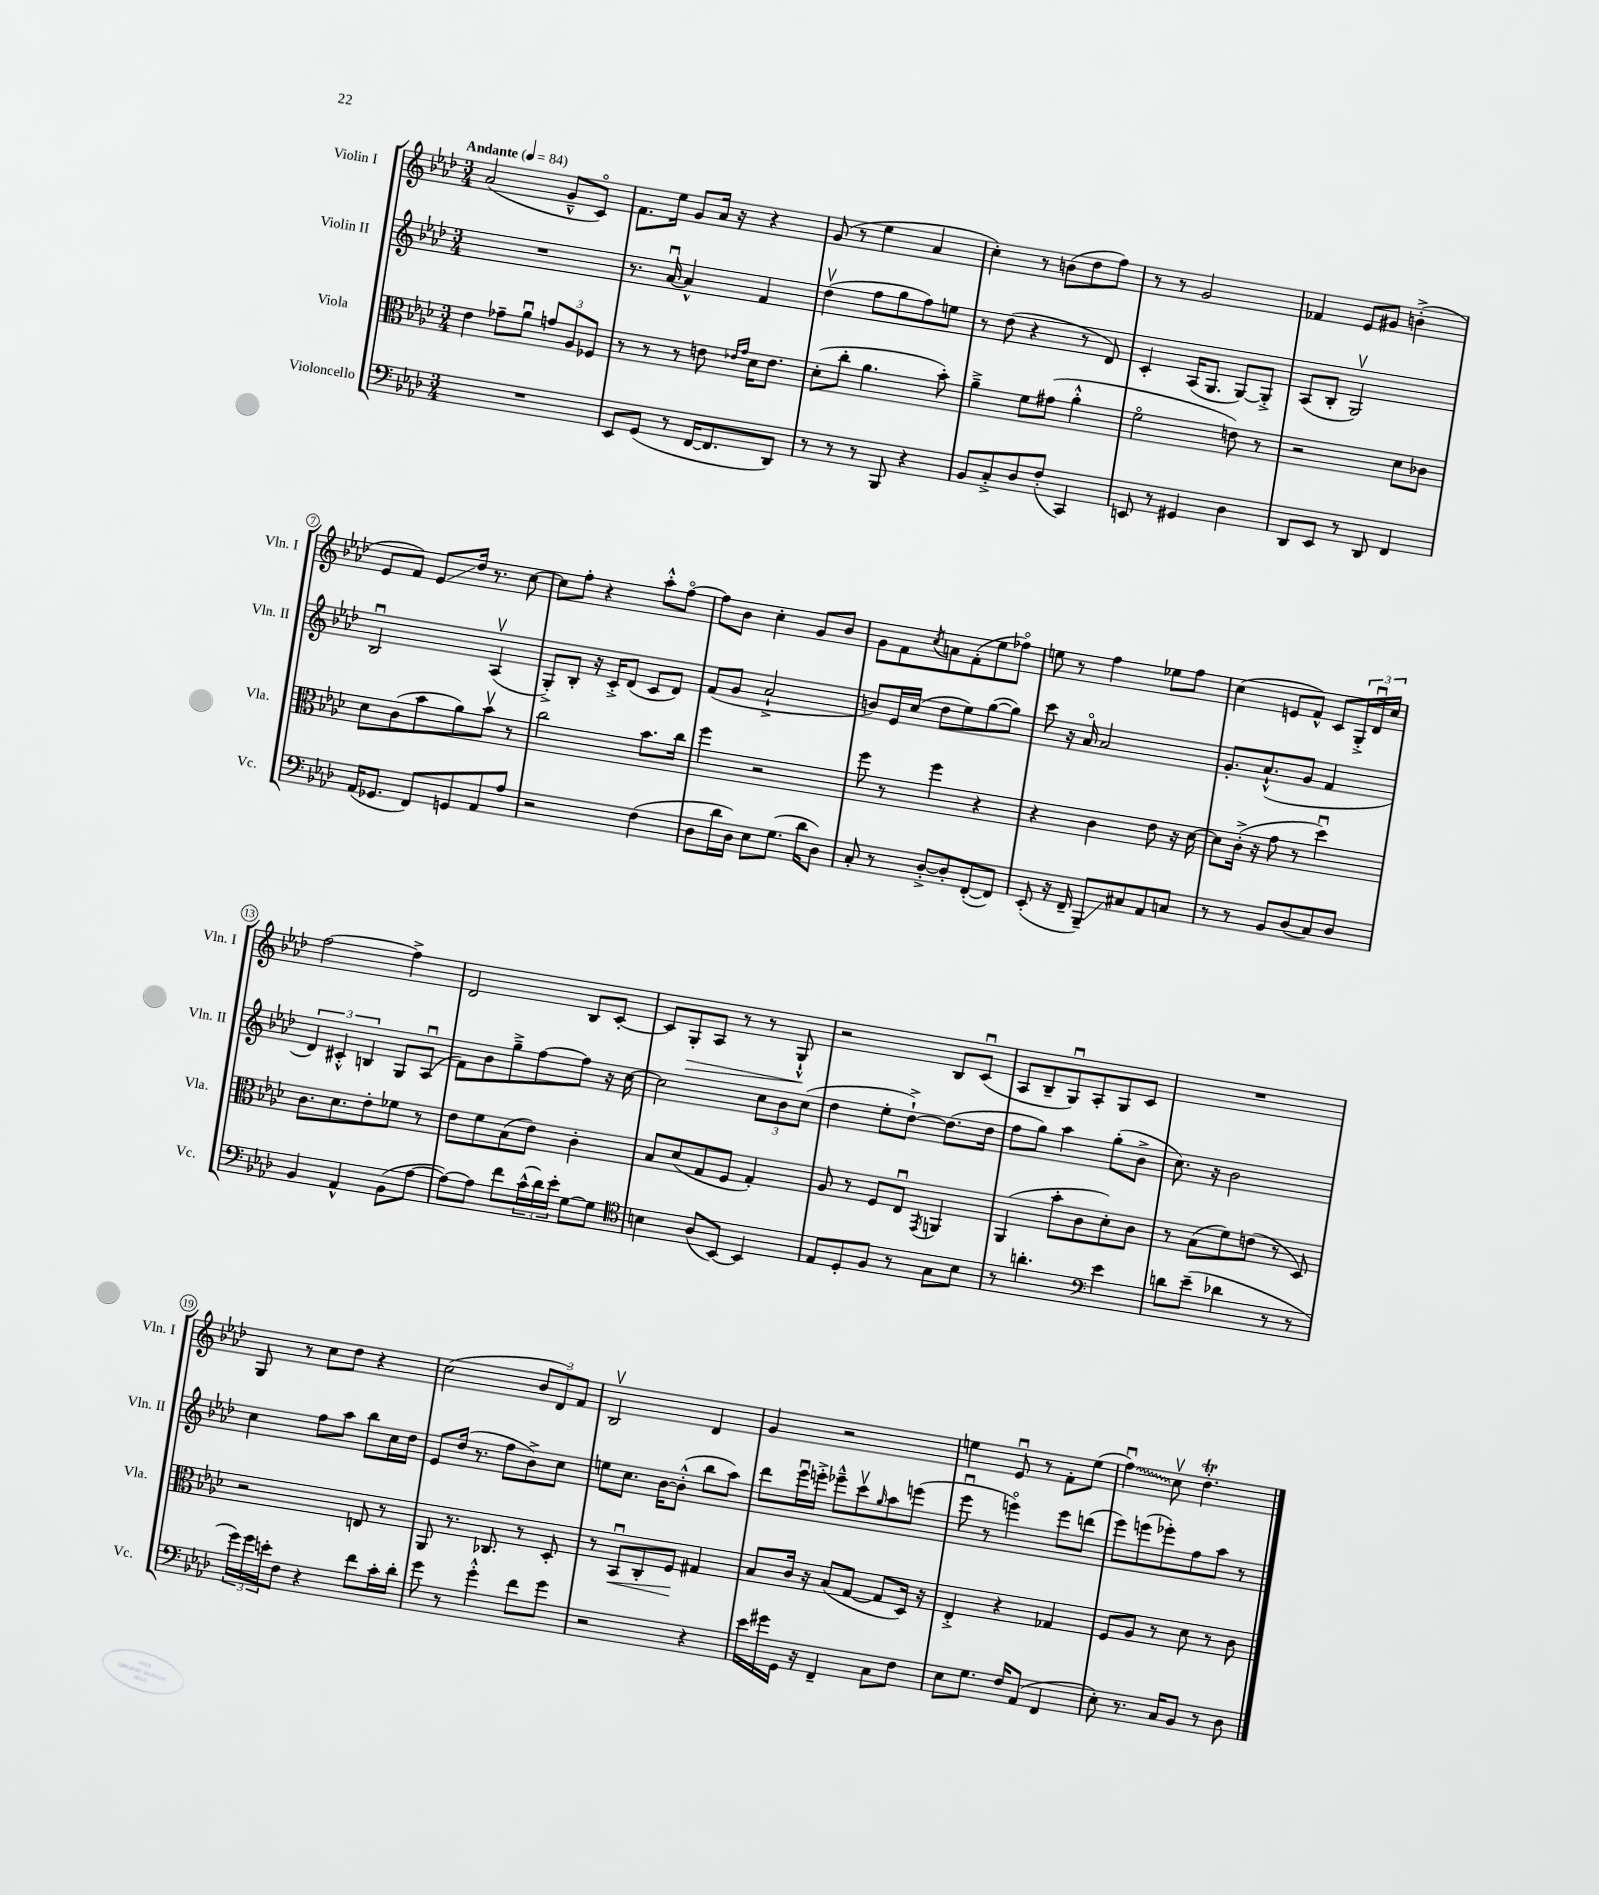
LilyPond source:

<<
\new StaffGroup <<
\new Staff = "s0" \with { instrumentName = "Violin I" shortInstrumentName = "Vln. I" } {
    \clef treble \key aes \major \numericTimeSignature \time 3/4 \tempo "Andante" 4 = 84
    aes'2( g'8---^ c'8\flageolet) |
    f'8. ees''16 g'8 aes'16 r16 r4 |
    g'8( r8 ees''4 aes'4 |
    c''4-.) r8 b'8( des''8 f''8) |
    r8 r8 g'2 |
    fes'4 ees'8 gis'8 b'4-.->( |
    ees'8 f'8) ees'8\glissando des''16 r8. c''8~ |
    c''8 f''8-. r4 aes''8-.-^ f''8~\flageolet |
    f''8 bes'8 c''4-. g'8 bes'8 |
    g'8 f'8 \acciaccatura { c''8 } a'8 f'8-.( ees''8 fes''8\flageolet) |
    e''8 r8 f''4 ees''8 f''8 |
    c''4( e'8 f'8-^) c'8 \tuplet 3/2 { g16-.-> des'16\downbow c''16 } |
    f''2~ f''4-> |
    des'2 bes8 c'8~-. |
    c'8 g8-.\> aes8 r8 r8 g8-!-^\! |
    r2 bes8 c'8\downbow( |
    aes8 bes8-- g8\downbow) aes8-. g8 c'8 |
    R2. |
    g8 r8 c''8 des''8 r4 |
    c''2( \tuplet 3/2 { bes'8 des'8) f'8 } |
    bes2\upbow des'4 |
    g'4 r2 |
    e''4 ees'8\downbow r8 f'8-. e''8( |
    \once \override Glissando.style = #'zigzag f''4\downbow\glissando) c''8\upbow des''4.-.\trill \bar "|." |
}
\new Staff = "s1" \with { instrumentName = "Violin II" shortInstrumentName = "Vln. II" } {
    \clef treble \key aes \major \numericTimeSignature \time 3/4
    R2. |
    r8. aes'16~\downbow aes'4-^ f'4 |
    des''4\upbow( f''8 g''8 f''8) e''8 |
    r8 des''8( r4 r8 des'8) |
    c'4-. aes16( g8. g8~) g8-.-> |
    aes8( bes8-. g2\upbow) |
    bes2\downbow aes4\upbow( |
    g8-.->) bes8-. r16 c'16-.-> des'8( c'8 des'8) |
    f'8( g'8 aes'2-!-> |
    b'8) ees'16 c''16( des''8 ees''8) g''8~( g''8) |
    c'''8 r16 aes'16\flageolet aes'2 |
    g'8.-. aes'8.-!-^( g'8 f'4 |
    \tuplet 3/2 { des'4) cis'4-.-^ b4 } g8 aes8\downbow( |
    f'8) bes'8 g''8---> f''8~ f''8 r16 c''16~ |
    c''2 \tuplet 3/2 { c''8 bes'8 c''8( } |
    des''4 ees''8-. des''8~-!->) des''8.( des''16 |
    f''8 g''8) aes''4 g''8-.( bes'8-> |
    c''8.) r16 bes'2 |
    c''4 f''8 aes''8 bes''8 c''16 des''16 |
    ees'8 des''16( r8. f''8 bes'8->) c''8 |
    e''8 c''8. bes'16~ bes'8-.-^( bes''8 aes''8) |
    des'''8 ees'''16\downbow e'''16-.-> ees'''8---^ c'''8\upbow \grace { g''16 } aes''8 e'''8( |
    ees'''8\downbow r8 e'''4\flageolet) e'''8 d'''8( |
    ees'''8) e'''8( ees'''8-.) f''8 aes''8 r8 \bar "|." |
}
\new Staff = "s2" \with { instrumentName = "Viola" shortInstrumentName = "Vla." } {
    \clef alto \key aes \major \numericTimeSignature \time 3/4
    ees'4 ges'8-- aes'8\downbow \tuplet 3/2 { g'8 aes8 fes8 } |
    r8 r8 r8 e'8 \grace { ees'16 g'16 } des'16 ees'8. |
    des'8-.( c''8-. aes'4. bes'8-.) |
    aes'4---> f'8 gis'8( aes'4-.-^ |
    f'2\flageolet e'8) r8 |
    r2 des'8 ces'8 |
    des'8 c'8( bes'8 aes'8) bes'8\upbow r8 |
    c''2 bes'8. c''16 |
    f''4 r2 |
    f''8 r8 f''4 r4 |
    r4 c'4 ees'8 r16 des'16~ |
    des'8 c'16-.->( r16 g'8 r8 des''4\downbow) |
    c'8. des'8. ees'8-. fes'8 r8 |
    ees'8 f'8 bes8( ees'8) c'4-. |
    bes8 des'8( g8 f8 g4-.) |
    aes8 r8 f8 ees8\downbow \acciaccatura { g,8 } a,4 |
    aes,4( bes'8-. c'8 des'8-.) c'8 |
    r8 bes8( f'8) e'8( r8 des8) |
    r2 e8 r8 |
    aes,8 r8. ces8. r8 des8-. |
    r8 bes,8\downbow\< c8-. f8\! gis4 |
    bes8 c'16 r16 bes8( g8~ g8 des16) r16 |
    ees4-.-> r4 ges4 |
    f8 aes8 r8 des'8 r8 c'8 \bar "|." |
}
\new Staff = "s3" \with { instrumentName = "Violoncello" shortInstrumentName = "Vc." } {
    \clef bass \key aes \major \numericTimeSignature \time 3/4
    R2. |
    ees,8 g,8( r8 f,16~ f,8. des,8) |
    r8 r8 r8 bes,,8 r4 |
    bes,8 c8-.-> des8 f8-.( c,4) |
    e,8 r8 gis,4 des4 |
    des,8 ees,8 r8 des,8 f,4 |
    aes,16( ges,8. f,8) g,8 aes,8 aes8 |
    r2 f4( |
    des8 des'16 des16) ees8 g8.( des'16 des8) |
    c8-. r8 des8~-.-> des8-. f,8~-.( f,8) |
    ees,8-.( r16 f,16-- bes,,8--\glissando) cis8 aes,8 c8 |
    r8 r8 bes,8 des8( c8) des8 |
    bes,4 aes,4-^ bes,8( aes8~ |
    aes8~) aes8 f'8 \tuplet 3/2 { c'16-^( des'16) ees'16-. } g8~ g8 |
    \clef tenor b4 aes8( bes,8~) bes,4 |
    ees8 des8-. f8 r8 g8 bes8 |
    r8 a'4.-. \clef bass ees'4 |
    d'8 ees'8--( des'4 r8 r8 |
    \tuplet 3/2 { g'16) g'16 e'16-. } f8 r4 f'8 c'16-. des'16-. |
    g'8 r8 g'4-.-^ f'8 g'8 |
    r2 r4 |
    ees'16 gis'16 g,16 r16 f,4-- c8 f8 |
    ees8 g8. f16 aes,8( f,4 |
    ees8-.) r8. c16 bes,8 r8 des8 \bar "|." |
}
>>
>>
\layout { \context { \Score \override BarNumber.stencil = #(make-stencil-circler 0.1 0.3 ly:text-interface::print) } }
